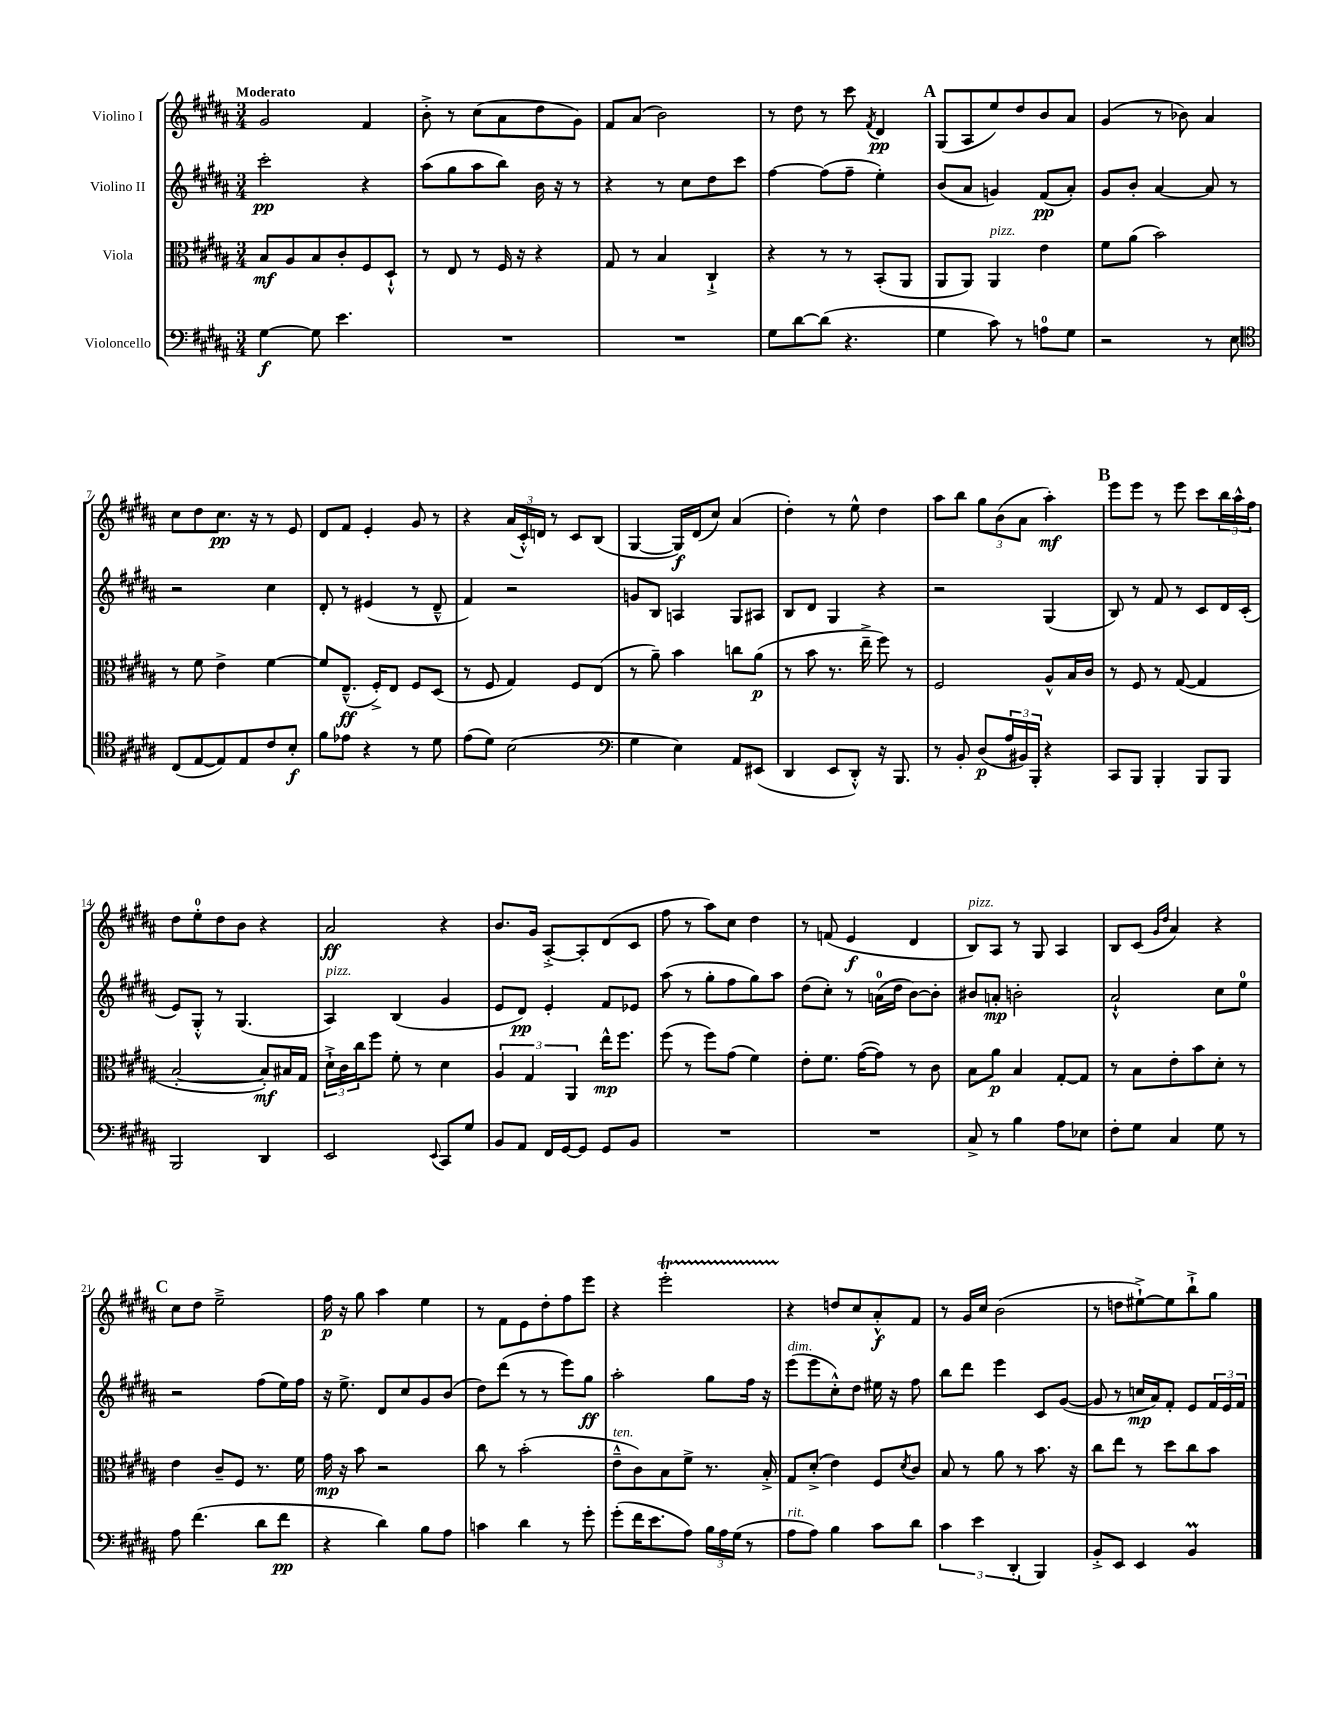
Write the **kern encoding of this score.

**kern	**kern	**kern	**kern
*staff4	*staff3	*staff2	*staff1
*clefF4	*clefC3	*clefG2	*clefG2
*k[f#c#g#d#a#]	*k[f#c#g#d#a#]	*k[f#c#g#d#a#]	*k[f#c#g#d#a#]
*M3/4	*M3/4	*M3/4	*M3/4
[4G#	8B	2ccc#'	2g#
.	8A#	.	.
8G#]	8B	.	.
4.e	8c#'	.	.
.	8F#	4r	4f#
.	8D#`^^	.	.
=	=	=	=
2.r	8r	(8aa#	8b'^
.	8E	8gg#	8r
.	8r	8aa#	(8cc#
.	16F#	8bb)	8a#
.	16r	.	.
.	4r	16b	8dd#
.	.	16r	.
.	.	8r	8g#)
=	=	=	=
2.r	8G#	4r	8f#
.	8r	.	(8a#
.	4B	8r	2b)
.	.	8cc#	.
.	4C#`^	8dd#	.
.	.	8ccc#	.
=	=	=	=
8G#	4r	[4ff#	8r
[8d#	.	.	8dd#
(8d#]	8r	(8ff#]	8r
4.r	8r	8ff#~	8ccc#
.	.	.	8qf#
.	(8BB'	4ee')	4d#
.	8AA#	.	.
=	=	=	=
4G#	8AA#	(8b	(8G#
.	8AA#)	8a#	8A#
8c#)	4AA#	4g)	8ee)
8r	.	.	8dd#
8A	4e	(8f#	8b
8G#	.	8a#')	8a#
=	=	=	=
2r	8f#	8g#	(4g#
.	(8a#	8b'	.
.	2b)	[4a#	8r
.	.	.	8b-)
8r	.	8a#]	4a#
8E	.	8r	.
=	=	=	=
*clefC4	*	*	*
(8C#	8r	2r	8cc#
[8E	8f#	.	8dd#
8E])	4e^	.	8.cc#
8E	.	.	.
.	.	.	16r
8c#	[4f#	4cc#	8r
8B'	.	.	8e
=	=	=	=
8f#	8f#]	8d#'	8d#
8e-	(8.E~^^	8r	8f#
4r	.	(4e#	4e'
.	16F#'^)	.	.
.	8E	.	.
8r	8F#	8r	8g#
8d#	(8D#	8d#~^^	8r
=	=	=	=
(8e	8r	4f#)	4r
8d#)	8F#	.	.
(2B	4G#)	2r	(24a#
.	.	.	24c#'^^)
.	.	.	24d
.	.	.	8r
.	8F#	.	8c#
.	(8E	.	(8B
=	=	=	=
*clefF4	*	*	*
4G#	8r	8g	[4G#
.	8a#~)	8B	.
4E)	4b	4A	16G#])
.	.	.	(16d#
.	.	.	8cc#)
8AA#	8cc	8G#	(4a#
(8EE#	(8a#	8A#	.
=	=	=	=
4DD#	8r	8B	4dd#')
.	8b	8d#	.
8EE	8.r	4G#	8r
8DD#'^^)	.	.	8ee^^
.	16ee~^	.	.
16r	8ff#)	4r	4dd#
8.BBB	.	.	.
.	8r	.	.
=	=	=	=
8r	2F#	2r	8aa#
8BB'	.	.	8bb
(8D#	.	.	12gg#
.	.	.	(12b
24A#	.	.	.
24BB#)	.	.	12a#
24BBB'	.	.	.
4r	8A#^^	(4G#	4aa#')
.	16B	.	.
.	16c#	.	.
=	=	=	=
8CC#	8r	8B)	8eee
8BBB	8F#	8r	8eee
4BBB'	8r	8f#	8r
.	([8G#	8r	8eee
8BBB	4G#]	8c#	8ccc#
8BBB	.	16d#	24bb
.	.	.	24aa#^^
.	.	(16c#'	.
.	.	.	24ff#
=	=	=	=
2BBB	[2B'	8e)	8dd#
.	.	8G#'^^	8ee'
.	.	8r	8dd#
.	.	(4.G#	8b
4DD#	8B'])	.	4r
.	16B#	.	.
.	16G#	.	.
=	=	=	=
2EE	24d#`^	4A#)	2a#
.	24c#	.	.
.	24cc#	.	.
.	8ff#	.	.
.	8f#'	(4B	.
.	8r	.	.
8qqEE	.	.	.
8CC#	4d#	4g#	4r
8G#	.	.	.
=	=	=	=
8BB	6A#	8e	8.b
8AA#	.	8d#)	.
.	6G#	.	.
.	.	.	16g#
16FF#	.	4e'	[8A#'^
[16GG#	.	.	.
.	6AA#	.	.
8GG#]	.	.	8A#']
8GG#	16ee^^	8f#	(8d#
.	8.ff#	.	.
8BB	.	8e-	8c#
=	=	=	=
2.r	(8ff#	(8aa#	8ff#
.	8r	8r	8r
.	8ff#)	8gg#'	8aa#)
.	(8g#	8ff#	8cc#
.	4f#)	8gg#)	4dd#
.	.	8aa#	.
=	=	=	=
2.r	8e'	(8dd#	8r
.	8.f#	8cc#')	(8f
.	.	8r	4e
.	([16g#	.	.
.	8g#])	(16a	.
.	.	16dd#	.
.	8r	[8b)	4d#
.	8c#	8b']	.
=	=	=	=
8C#^	8B	8b#	8B)
8r	8a#	8a'	8A#
4B	4B	2b'	8r
.	.	.	8G#
8A#	[8G#'	.	4A#
8E-	8G#]	.	.
=	=	=	=
8F#'	8r	2a#`^^	8B
8G#	8B	.	(8c#
.	.	.	16qqg#
.	.	.	16qqdd#
4C#	8e'	.	4a#)
.	8b	.	.
8G#	8d#'	8cc#	4r
8r	8r	8ee	.
=	=	=	=
8A#	4e	2r	8cc#
(4.f#	.	.	8dd#
.	8c#~	.	2ee~^
.	8F#	.	.
8d#	8.r	(8ff#	.
8f#	.	16ee)	.
.	16f#	16ff#	.
=	=	=	=
4r	16g#	16r	16ff#
.	16r	8.ee^	16r
.	8b	.	8gg#
4d#)	2r	8d#	4aa#
.	.	8cc#	.
8B	.	8g#	4ee
8A#	.	(8b	.
=	=	=	=
4c	8cc#	8dd#)	8r
.	8r	(8ddd#	8f#
4d#	(2b'	8r	8e
.	.	8r	8dd#'
8r	.	8eee)	8ff#
8g#'	.	8gg#	8eee
=	=	=	=
(8g#'	8e~^^	2aa#'	4r
16f#	8c#)	.	.
8.e	.	.	.
.	8B	.	2eee'
8A#)	8f#^	.	.
24B	8.r	8gg#	.
24A#	.	.	.
(24G#	.	.	.
8r	.	16ff#	.
.	16B'^	16r	.
=	=	=	=
8A#	8G#	(8eee	4r
8A#)	(8d#'^	8eee	.
4B	4e)	8cc#'^^)	8dd
.	.	8dd#	8cc#
8c#	8F#	16ee#	8a#'^^
.	.	16r	.
.	8qd#	.	.
8d#	8c#	8ff#	8f#
=	=	=	=
6c#	8B	8bb	8r
.	8r	8ddd#	16g#
6e	.	.	.
.	.	.	16cc#
.	8a#	4eee	(2b
(6DD#'	.	.	.
.	8r	.	.
4BBB)	8.b	8c#	.
.	.	([8g#	.
.	16r	.	.
=	=	=	=
8BB'^	8cc#	8g#]	8r
8EE	8ee	8r	8dd
4EE	8r	16cc	[8ee#`^)
.	.	16a#)	.
.	8dd#	8f#'	8ee#]
4BB	8cc#	8e	8bb`^
.	8b	24f#	8gg#
.	.	24e	.
.	.	24f#	.
==	==	==	==
*-	*-	*-	*-
